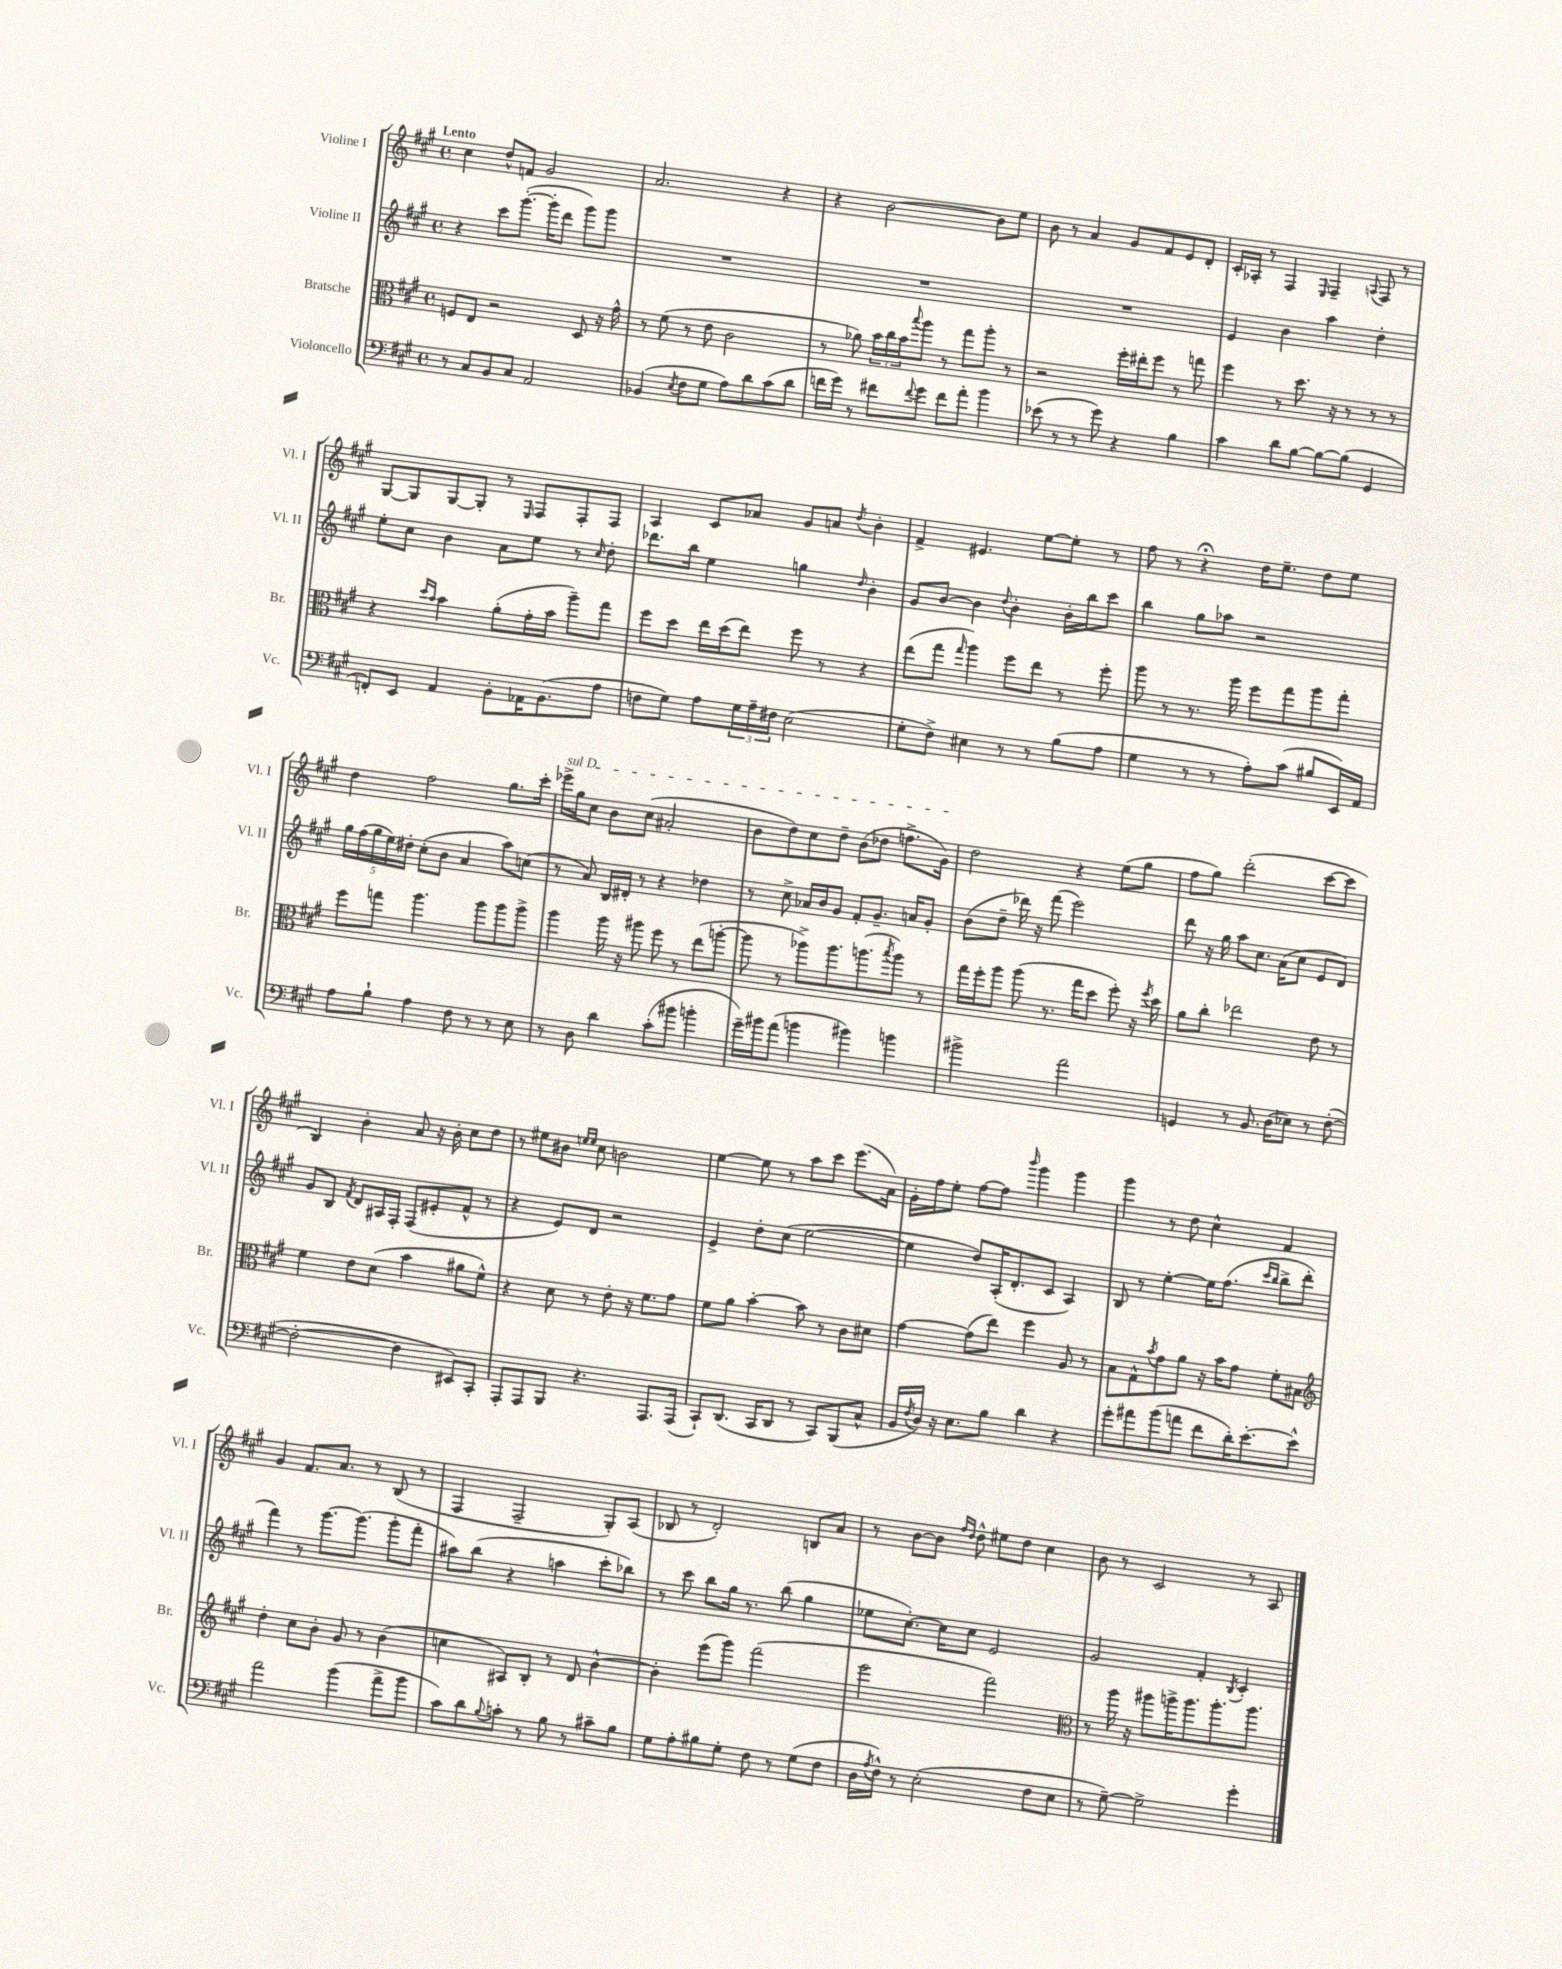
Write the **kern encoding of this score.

**kern	**kern	**kern	**kern
*staff4	*staff3	*staff2	*staff1
*clefF4	*clefC3	*clefG2	*clefG2
*k[f#c#g#]	*k[f#c#g#]	*k[f#c#g#]	*k[f#c#g#]
*M4/4	*M4/4	*M4/4	*M4/4
*met(c)	*met(c)	*met(c)	*met(c)
8r	8F/L	4r	4cc#\
8C#/L	8E/J	.	.
8BB/	2r	8ccc#\L	8dd^^/L
8C#/J	.	([8.ggg#'\J	8f/J
2AA/	.	.	2g#/
.	.	16ggg#'\]LK	.
.	.	8ddd\J	.
.	8D/	8ggg#\L)	.
.	16r	8ggg#\J	.
.	16g#^^\	.	.
=	=	=	=
(4BB-/	8r	1r	2.a/
.	(8f#\	.	.
8qE/	.	.	.
8F#\L	8r	.	.
8G#\J	8e\	.	.
8A\L)	2c#\	.	.
8d\	.	.	.
(8c#\	.	.	4r
8d\J	.	.	.
=	=	=	=
16f\LL	8r	1r	4r
16g#\JJ)	.	.	.
8r	8a-\)	.	.
8f#\L	24b\LL	.	[2b\
.	24cc#\	.	.
.	24b\J	.	.
8qqf#/	8qqbb/	.	.
8g#\J	8aa\J	.	.
8f#\L	8r	.	.
8a'\J	8gg#\L	.	.
4b\	8aa'\J	.	8b\]L
.	8r	.	8ee\J
=	=	=	=
(8e-\	2r	1r	8b\
8r	.	.	8r
8r	.	.	4a/
8g#\)	.	.	.
4r	16ff#'\LL	.	8g#/L
.	16ee#'\J	.	.
.	8ff#\J	.	8f#/
4B\	8r	.	8e/
.	8gg\	.	8d'/J
=	=	=	=
4c#\	4ff#\	4e/	16c#'/LL
.	.	.	16A-'/JJ
.	.	.	8r
8d\L	8r	4b\	4F#/
[8B\J	8.dd\	.	.
.	.	.	16qqE/
8B\_L	.	4aa\	4F#~/
.	16r	.	.
(8B\]J	8r	.	.
.	.	.	8qqA/
4GG#/	8r	4dd'\	8F#/
.	8r	.	8r
=	=	=	=
8FF'/L)	4r	8ee'\L	[8G#/L
8EE/J	.	8cc#\J	8G#/]
.	16qqdd/LL	.	.
.	16qqb/JJ	.	.
4AA/	4b\	4b\	[8G#/
.	.	.	8G#'/]J
8BB'\L	(8a'\L	8a\L	8r
.	.	.	16qqE/
16AA-\K	16g#'\L	8ee\J	8F#/L
(8.BB\	16b\JJ	.	.
.	8aa~\L)	8r	8F#'/
.	.	16qqcc#/	.
8A\J	8gg#\J	8dd'\	8F#/J
=	=	=	=
8F\L	8ff#\L	8.ddd-\L	4A/
8G#\J)	8dd\J	.	.
.	.	16bb\Jk	.
8A\L	16ee\LL	4ee\	8c#/L
.	(16dd\J	.	.
24G#\L	8ee\J)	.	8a-/J
24A~\	.	.	.
24F#\JJ	.	.	.
(2E\	8ff#\	4gg\	8g#/L
.	8r	.	8a/J
.	.	16qqdd/	8qdd/
.	4r	4b'\	4b'\
=	=	=	=
8G#'\L	(8ee\L	8g#/L	4f#^/
8F#^\J)	8gg#\J	[8b/J	.
.	16qqgg#/	.	.
4E#\	4aa\)	4b\]	4.e#/
.	.	8qqdd/	.
8r	8ff#\L	4b'\	.
8r	8ee\J	.	[8ee\L
(8B\L	8r	16b'\LL	8ee'\]J
.	.	16bb\J	.
8A\J	8ff#'\	8ccc#\J	8r
=	=	=	=
4G#\	8aa\	4bb\	8ff#\
.	8r	.	8r
8r	8.r	8gg#\L	4r;
8r	.	8aa-\J	.
.	16aa\	.	.
8A'\L)	8ff#\L	2r	16dd\LK
.	.	.	8.ee~\J
(8c#\J	8gg#\	.	.
8B#/L	8aa\	.	8dd\L
16EE/L)	8gg#'\J	.	8ee\J
16AA/JJ	.	.	.
=	=	=	=
8A\L	8ff#\L	20gg#\LL	4dd\
.	.	(20ff#\	.
.	.	20gg#\	.
8B`\J	8gg\J	.	.
.	.	20ee\)	.
.	.	20dd#'\JJ	.
4A\	4.aa\	(8cc#'\L	2ff#\
.	.	8b\J	.
8F#\	.	4a/	.
8r	8aa\L	.	.
8r	8aa\	8aa\L)	8.gg#\L
8E\	8aa^\J	(8cc\J	.
.	.	.	16ccc#'\Jk
=	=	=	=
8r	4aa\	8r	16eee-^\LL
.	.	.	16gg#\J
8D\	.	8a/)	8cc#\J
4d\	16aa\	16B/LL	8b\L
.	16r	16d#'/JJ	.
.	8aa#\	8r	(8cc#\J
(8c#'\L	8ff#\	4r	2a#'/
8b#\J	8r	.	.
4b'\	(8ee\L	4dd-\	.
.	[8aa'\J	.	.
=	=	=	=
16g#~\LL)	8aa\]	8r	8b\L
16b#\J	.	.	.
(8a\J	8r	8cc#^\	8dd\)
4b\	8aa-^\L)	16a-/LL	8cc#\
.	.	16b/J	.
.	8.aa-\	8g#/J	8dd~\J
4b#\)	.	8f#'/L	(8b\L
.	(8.aa\	.	.
.	.	8.g#~/J	8dd-\J
.	8qbb/	.	.
4b\	8aa\J)	.	8.ff^\L
.	.	16a/LK	.
.	8r	8g#'/J	.
.	.	.	16g#\Jk)
=	=	=	=
2b#^\	16gg#\LL	(8b\L	2dd\
.	16ff#'\J	.	.
.	8aa\J	8dd~\J	.
.	(8aa\	16ddd-\)	.
.	.	16r	.
.	8.r	(8fff#\	.
2a\	.	2eee\)	4r
.	16gg#\LK	.	.
.	8dd\J	.	.
.	8ff#'\)	.	(8ee\L
.	16r	.	8gg#\J
.	8qff#/	.	.
.	16dd\	.	.
=	=	=	=
4GG/	8a\L	8ddd\	8ff#\L
.	8cc#'\J	16r	8gg#\J)
.	.	16gg#\	.
8r	2ee-\	8aa\L	(2ddd'\
8.BB/	.	8.cc#\J	.
(16D\LK	.	(16a\LK	.
8E-\J)	.	8cc#\J	.
8r	8e\	8e/L	[8ccc#\L
([8F#'\	8r	8d/J)	8ccc#\]J
=	=	=	=
2F#'\_	4f#\	8g#/L	4B/)
.	.	8B/J	.
.	.	8qf#/	.
.	8e\L	8d/L	4b'\
.	(8d\J	16A#/L	.
.	.	16F#'/JJ	.
4F#\]	4b\	(8F#/L	8a/
.	.	8e#'/	16r
.	.	.	16b'\
8EE#/L)	8a#\L	8f#^^/J	8cc#\L
8CC#'/J	8f#^^\J)	8r	8dd\J
=	=	=	=
8AAA'/L	4r	4r	8r
8AAA/	.	.	8ee#\L
8BBB/J	8d\	8e/L)	8b#\J
.	.	.	16qqee/LL
.	.	.	16qqee/JJ
4.r	8r	8d/J	8cc#\
.	8e'\	2r	2b\
.	16r	.	.
.	8.f#\L	.	.
8.AAA/L	.	.	.
.	8g#\J	.	.
(16AAA/Jk	.	.	.
=	=	=	=
8CC#`/L)	8f#\L	4e^/	[4ee\
(8.DD/J	8a\J	.	.
.	[4b'\	8dd'\L	8ee\]
16CC#/LK	.	.	.
8DD/J	.	(8cc#\J	8r
8r	8b\]	[2ee\	8aa\L
8CC#/L)	8r	.	8ccc#\J
(8BBB/	8c#\L	.	(8.eee\L
8C#^^/J	8d#\J	.	.
.	.	.	16a\Jk)
=	=	=	=
16BB/LL	[4g#\	4ee\]	16g#'\LL
8qF#/	.	.	.
16D/JJ)	.	.	16ff#\J
16r	.	.	8ee'\J
8.E\L	.	.	.
.	(8g#\]L	8dd/L)	[8ff#\L
8B\J	8ee\J)	(16A'/K	8ff#\]J
.	.	8.d'/	.
.	.	.	16qqbbb/
4d\	4ff#\	.	4ggg#\
.	.	8c#/J	.
4r	8A/	4A/)	4ggg#\
.	8r	.	.
=	=	=	=
8g#'\L	8B\L	8B/	4ggg#\
8a#\	8G#^^\	8r	.
.	8qb/	.	.
(8b\	8g#\	[4ee'\	8r
8a\J	8a\J	.	8dd\
8f#\L	16r	16ee\]LK	4cc#^^\
.	16b\LK	(8.ff#\J	.
16d'\K)	8g#\J	.	.
[8.e'\	.	.	.
.	.	16qqccc#/LL	.
.	.	16qqbb/JJ	.
.	8f#'\L	8bb^\L	4f#/
8e^^\]J	8B#\J	8ddd'\J	.
=	=	=	=
*	*clefG2	*	*
2a\	4dd'\	4fff#\)	4g#/
.	8cc#\L	8r	8.f#/L
.	8b'\J	[8.ggg#\L	.
.	.	.	8.a/J
(4b\	8g#/	.	.
.	.	(8.ggg#\]J	.
.	8r	.	8r
8a^\L	(4b\	8ggg#'\L	(8B/
8b\J	.	8fff#'\J	8r
=	=	=	=
8c#\L)	4cc\	8aa#\L)	4F#/
8d\	.	(8bb\J	.
8qqB/	.	.	.
8c'\J	8A#/L)	4r	2F#~/
8r	8B'/J	.	.
8B\	8r	4aa\	.
8r	8d/	.	.
8c#~\L	[4b^^\	8ccc#'\L	8G#'/L)
8B\J	.	8bb-\J)	(8A/J
=	=	=	=
8G#\L	4b'\]	8r	8B-/
8A'\	.	8ccc#\	8r
8B#\	(8eee\L	8bb\L	2d'/)
8G#'\J	8ggg#\J)	16gg#\Jk	.
.	.	8.r	.
8F#\	(2fff#\	.	.
8r	.	(8bb\	.
(8G#\L	.	4gg#\	8B/L
8F#\J	.	.	8a/J
=	=	=	=
16D\LL	2eee\	8ee-\L	8r
8qA/	.	.	.
16F#^^\JJ)	.	.	.
8r	.	[8.cc#'\J)	[8b\L
(2E'\	.	.	8b\]J
.	.	16cc#\]LK	.
.	.	.	16qqff#/LL
.	.	.	16qqdd/JJ
.	.	8cc#\J	8dd^^\
.	2fff#\)	2e/	8ee#\L
.	.	.	8dd\J
8F#\L	.	.	4cc#\
8E\J	.	.	.
=	=	=	=
*	*clefC3	*	*
8r	8r	2g#/	8b\
[8G#~\)	16aa\	.	8r
.	16r	.	.
2G#^\]	8aa#\L	.	2c#/
.	16aa^\K	.	.
.	8.aa\	.	.
.	.	4f#'/	.
.	8.aa'\	.	.
.	.	8qB/	.
4g#'\	.	4c#'/	8r
.	8.aa\J	.	.
.	.	.	8A/
==	==	==	==
*-	*-	*-	*-
